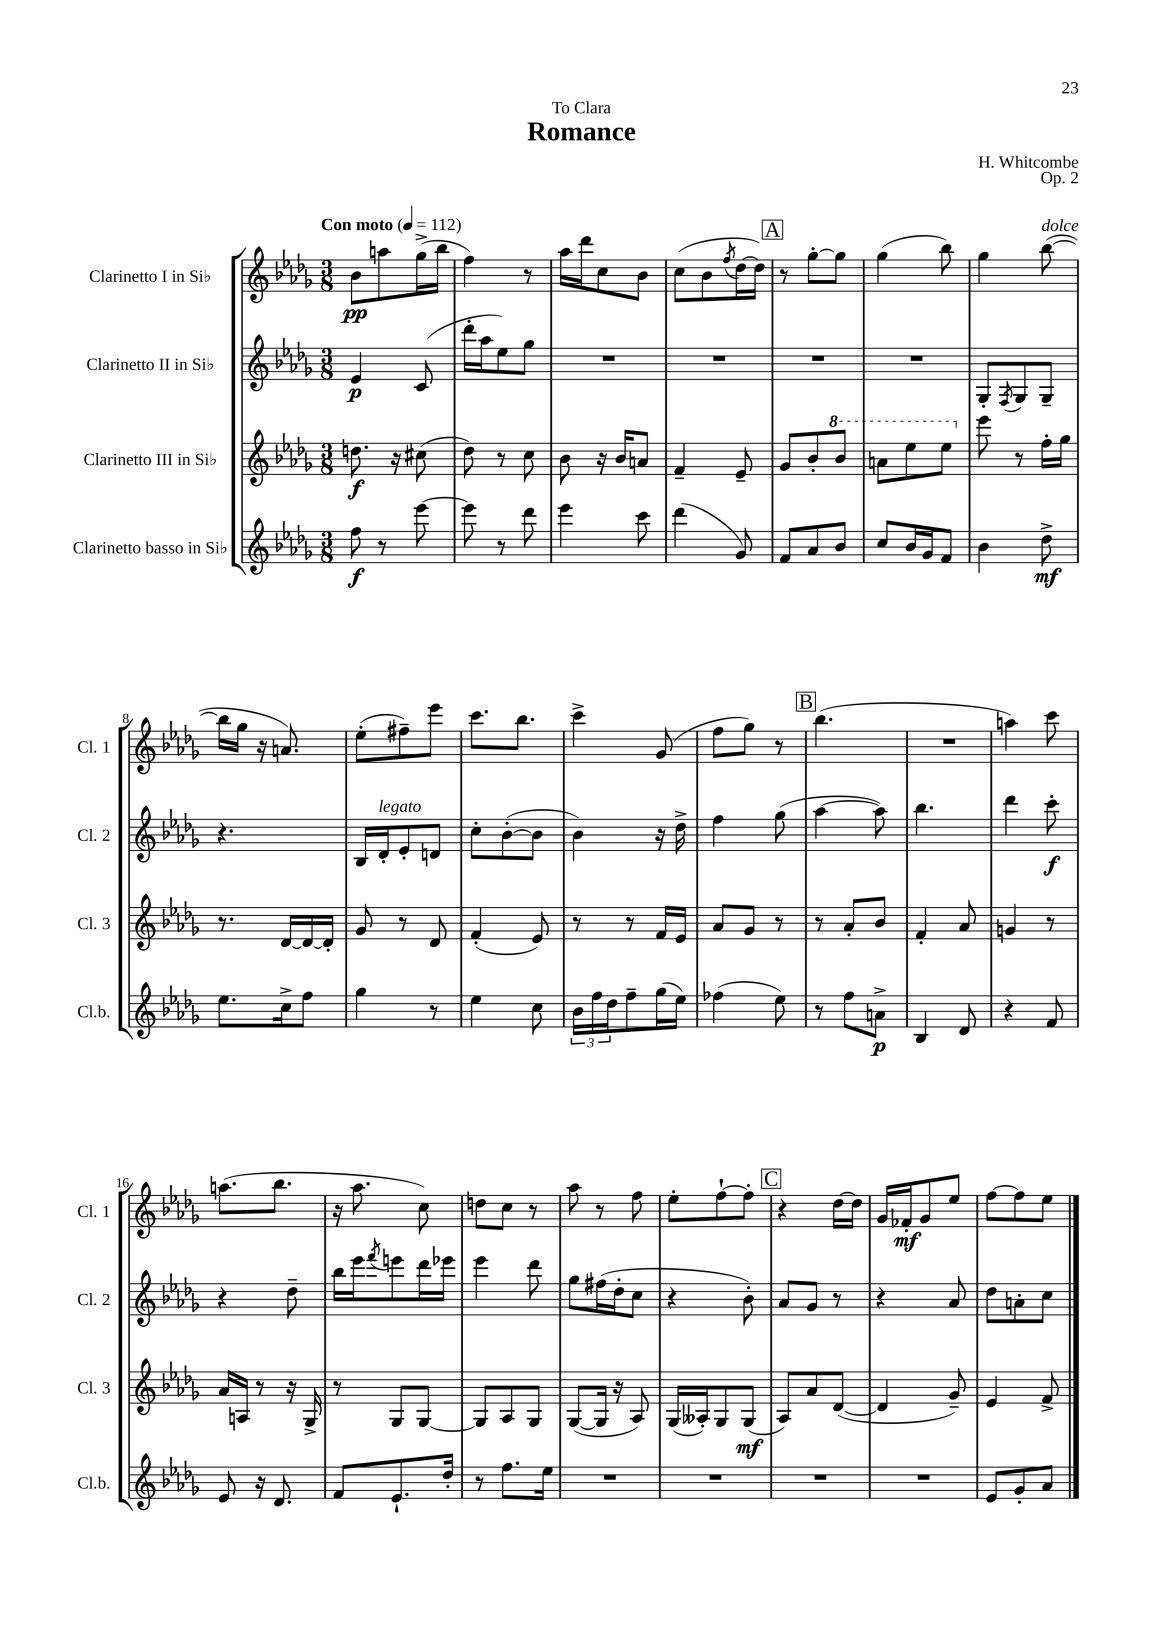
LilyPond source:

\header { title = "Romance" composer = "H. Whitcombe" dedication = "To Clara" opus = "Op. 2" }
<<
\new StaffGroup <<
\new Staff = "s0" \with { instrumentName = "Clarinetto I in Sib" shortInstrumentName = "Cl. 1" } {
    \clef treble \key des \major \numericTimeSignature \time 3/8 \tempo "Con moto" 4 = 112
    bes'8\pp a''8 ges''16->( bes''16 |
    f''4) r8 |
    aes''16 des'''16 c''8 bes'8 |
    c''8( bes'8 \acciaccatura { f''8 } des''16~ des''16) |
    \mark \markup { \box "A" } r8 ges''8~-. ges''8 |
    ges''4( bes''8) |
    ges''4 bes''8~^\markup { \italic "dolce" }( |
    bes''16 ges''16 r16 a'8.) |
    ees''8-.( fis''8--) ees'''8 |
    c'''8. bes''8. |
    c'''4-> ges'8( |
    f''8 ges''8) r8 |
    \mark \markup { \box "B" } bes''4.( |
    R4. |
    a''4) c'''8 |
    a''8.( bes''8. |
    r16 aes''8. c''8) |
    d''8 c''8 r8 |
    aes''8 r8 f''8 |
    ees''8-. f''8~-! f''8-. |
    \mark \markup { \box "C" } r4 des''16~ des''16 |
    ges'16 fes'16-.\mf ges'8 ees''8 |
    f''8~ f''8 ees''8 \bar "|." |
}
\new Staff = "s1" \with { instrumentName = "Clarinetto II in Sib" shortInstrumentName = "Cl. 2" } {
    \clef treble \key des \major \numericTimeSignature \time 3/8
    ees'4\p c'8( |
    des'''16-. aes''16 ees''8) ges''8 |
    R4. |
    R4. |
    \mark \markup { \box "A" } R4. |
    R4. |
    ges8-. \acciaccatura { f8 } ges8 ges8-- |
    r4. |
    bes16 des'16-.^\markup { \italic "legato" } ees'8-. d'8 |
    c''8-. bes'8~-.( bes'8 |
    bes'4) r16 des''16-> |
    f''4 ges''8( |
    \mark \markup { \box "B" } aes''4~ aes''8) |
    bes''4. |
    des'''4 c'''8-.\f |
    r4 des''8-- |
    bes''16 ees'''16 \acciaccatura { f'''8 } e'''8 des'''16 ees'''16 |
    ees'''4 des'''8 |
    ges''8 fis''16( des''16-. c''8 |
    r4 bes'8-.) |
    \mark \markup { \box "C" } aes'8 ges'8 r8 |
    r4 aes'8 |
    des''8 a'8-. c''8 \bar "|." |
}
\new Staff = "s2" \with { instrumentName = "Clarinetto III in Sib" shortInstrumentName = "Cl. 3" } {
    \clef treble \key des \major \numericTimeSignature \time 3/8
    d''8.\f r16 cis''8( |
    des''8) r8 c''8 |
    bes'8 r16 bes'16 a'8 |
    f'4-- ees'8-- |
    \mark \markup { \box "A" } ges'8 bes'8-. \ottava #1 bes''8 |
    a''8 ees'''8 ees'''8 \ottava #0 |
    ees'''8 r8 f''16-. ges''16 |
    r8. des'16~ des'16~ des'16-. |
    ges'8 r8 des'8 |
    f'4-.( ees'8) |
    r8 r8 f'16 ees'16 |
    aes'8 ges'8 r8 |
    \mark \markup { \box "B" } r8 aes'8-. bes'8 |
    f'4-. aes'8 |
    g'4 r8 |
    aes'16 a16 r8 r16 ges16-> |
    r8 ges8 ges8~ |
    ges8 aes8 ges8 |
    ges8~( ges16 r16 aes8) |
    ges16( aeses16-.) ges8 ges8\mf( |
    \mark \markup { \box "C" } aes8) aes'8 des'8~( |
    des'4 ges'8--) |
    ees'4 f'8-> \bar "|." |
}
\new Staff = "s3" \with { instrumentName = "Clarinetto basso in Sib" shortInstrumentName = "Cl.b." } {
    \clef treble \key des \major \numericTimeSignature \time 3/8
    f''8\f r8 ees'''8~ |
    ees'''8 r8 des'''8 |
    ees'''4 c'''8 |
    des'''4( ges'8) |
    \mark \markup { \box "A" } f'8 aes'8 bes'8 |
    c''8 bes'16 ges'16 f'8 |
    bes'4 des''8->\mf |
    ees''8. c''16-> f''8 |
    ges''4 r8 |
    ees''4 c''8 |
    \tuplet 3/2 { bes'16 f''16 des''16 } f''8-- ges''16( ees''16) |
    fes''4( ees''8) |
    \mark \markup { \box "B" } r8 f''8 a'8->\p |
    bes4 des'8 |
    r4 f'8 |
    ees'8 r16 des'8. |
    f'8 ees'8.-! des''16-. |
    r8 f''8. ees''16 |
    R4. |
    R4. |
    \mark \markup { \box "C" } R4. |
    R4. |
    ees'8 ges'8-. aes'8 \bar "|." |
}
>>
>>
